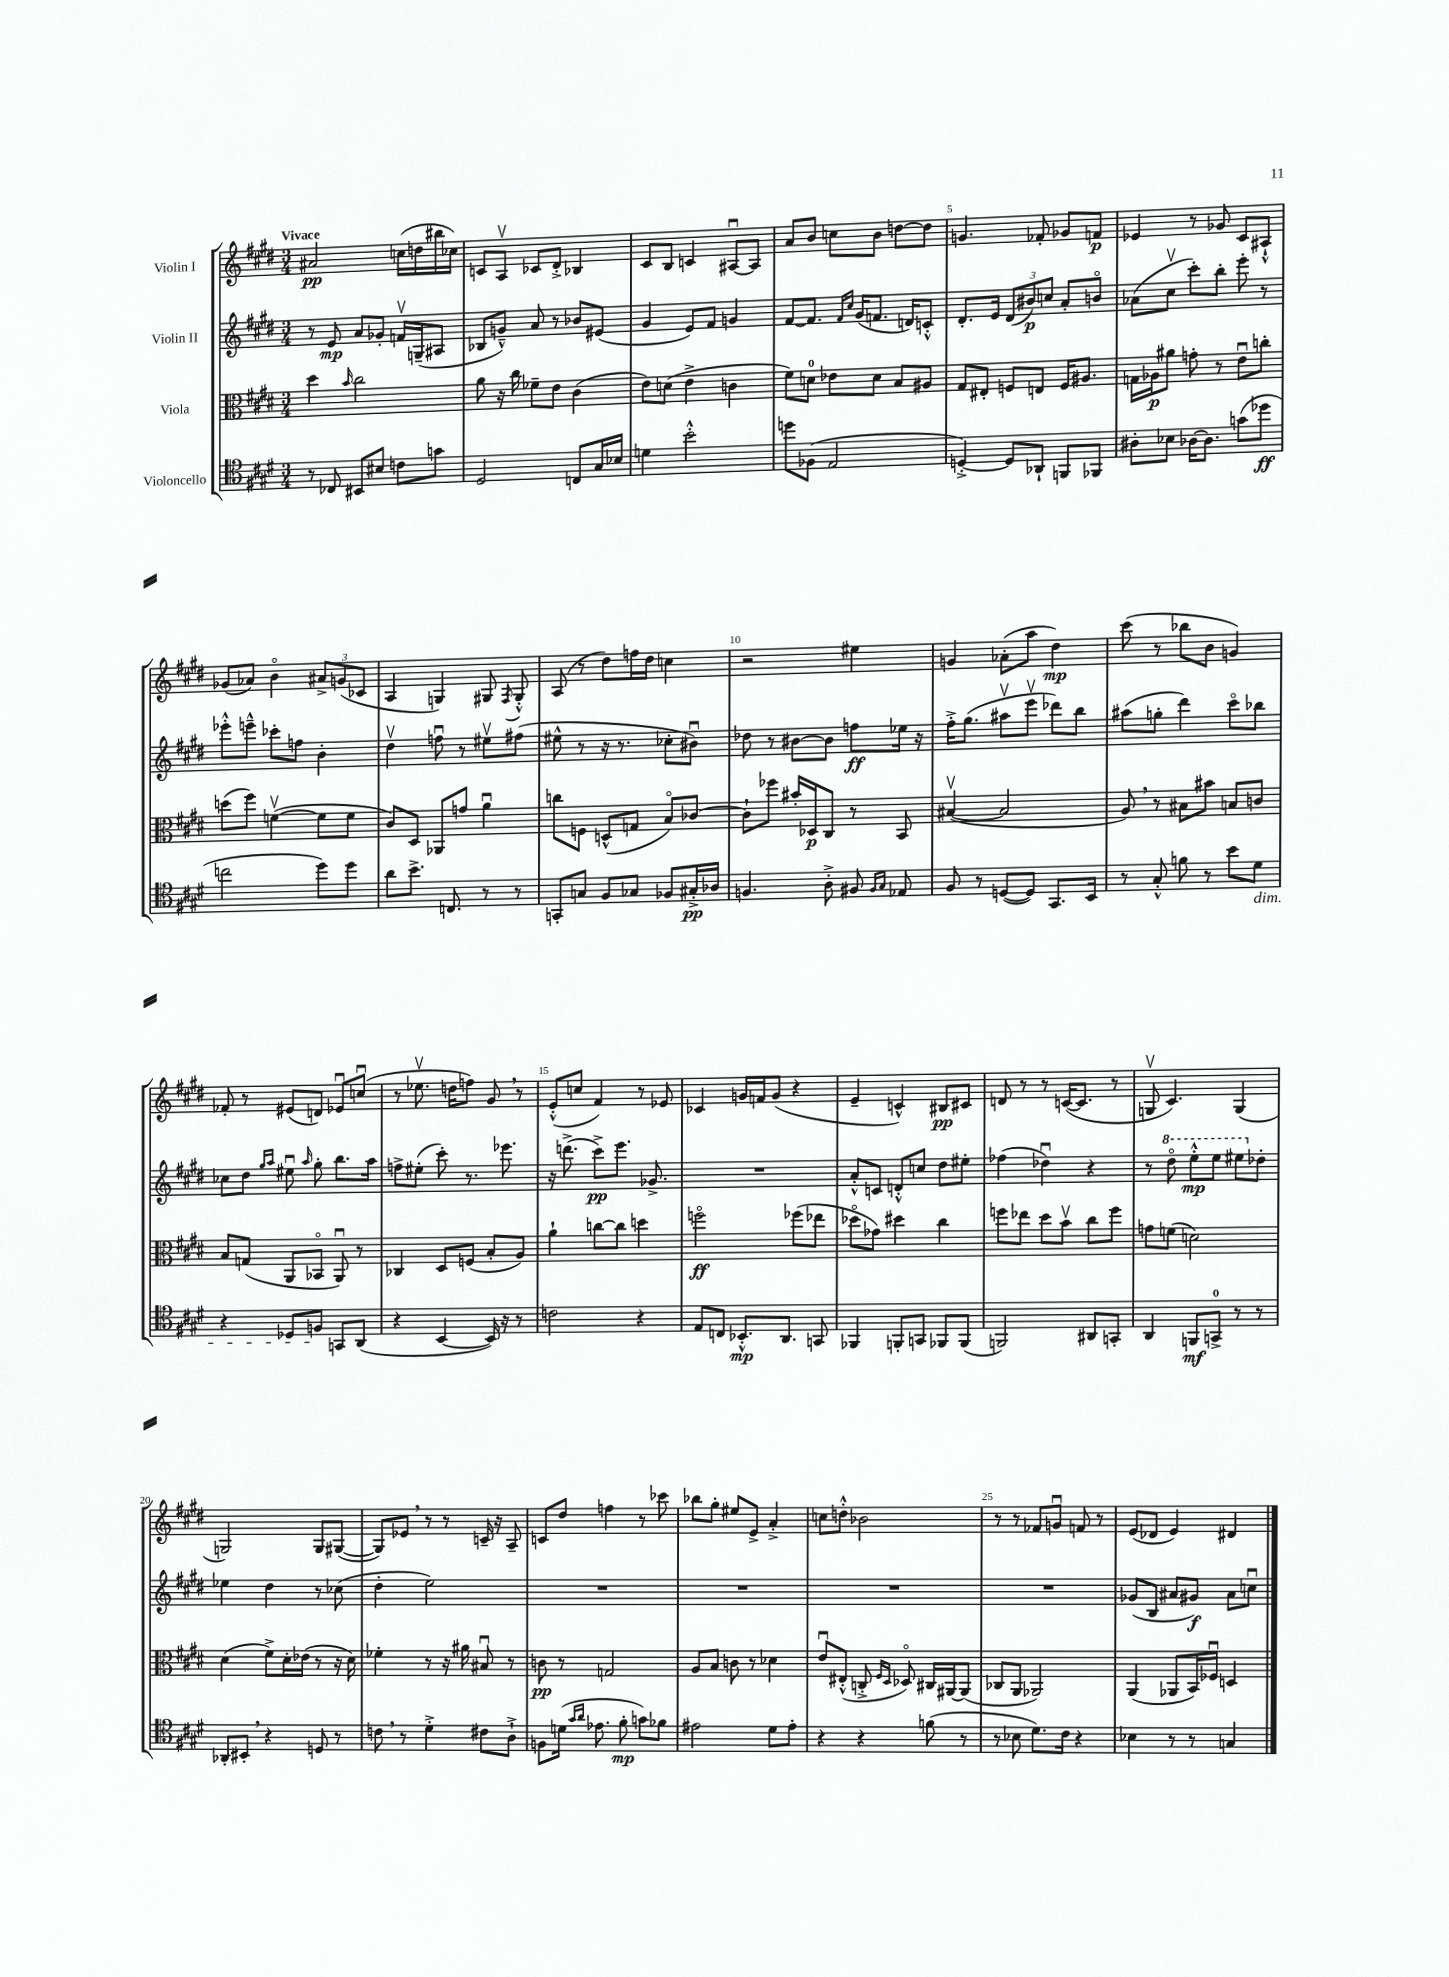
<<
\new StaffGroup <<
\new Staff = "s0" \with { instrumentName = "Violin I" } {
    \clef treble \key e \major \numericTimeSignature \time 3/4 \tempo "Vivace"
    \autoBeamOff ais'2\pp c''16[( d''16 bis''16 ces''16]) |
    c'8[ a8]\upbow ces'8[ dis'8]-.-> bes4 |
    cis'8[ b8] c'4 ais8[~\downbow ais8] |
    a'8[ b'8] c''8[ b'8] d''8[~ d''8] |
    g'4. fes'8-. ges'8[ f'8]\p |
    ees'4 r8 ges'8 cis'8[ ais8]-!-^ |
    ges'8[( aes'8]) b'4\flageolet \tuplet 3/2 { ais'8[-> g'8( ces'8] } |
    a4 g4) gis8 \acciaccatura { fis8 } gis8-.-^ |
    a8( r8 dis''8[) f''16 dis''16] c''4 |
    r2 eis''4 |
    g'4 aes'8[-.( a''8] dis''4\mp) |
    cis'''8( r8 bes''8[ b'8] g'4) |
    fes'8-. r8 eis'8[( d'8]) ees'8[\downbow c''8]\downbow( |
    r8 ees''8.\upbow d''16[ f''8]) gis'8 \breathe r8 |
    e'8[-.-^( c''8] fis'4) r8 ees'8 |
    ces'4 g'16[ f'16 g'8]( r4 |
    e'4-- c'4-^) bis8[\pp cis'8] |
    d'8 r8 r8 c'16[~( c'8.] r8 |
    g8\upbow cis'4.) g4( |
    g2) g8[ gis8]~( |
    gis8[) ees'8] \breathe r8 r8 c'16-- r16 a8-- |
    c'8[ dis''8] f''4 r8 ces'''8 |
    bes''8[ gis''8]-. eis''8[ e'8]-> a'4-.-> |
    c''8[ d''8]-.-^ bes'2 |
    r8 r8 fes'8[ g'8]\downbow f'8 r8 |
    e'8[( des'8] e'4) dis'4 \bar "|." |
}
\new Staff = "s1" \with { instrumentName = "Violin II" } {
    \clef treble \key e \major \numericTimeSignature \time 3/4
    \autoBeamOff r8 e'8\mp a'8[ ges'8]-. f'16[\upbow g16--( ais8] |
    bes8[ g'8]---^) a'8 r8 bes'8[ eis'8]( |
    gis'4 e'8[) fis'8] g'4 |
    fis'8[~ fis'8.] \grace { fis'16[ cis''16] } gis'16[( f'8.] d'16[) c'8]-.-^ |
    dis'8.[-. e'16] \tuplet 3/2 { dis'8[( bis'8\p) c''8] } a'8[-. b'8]\flageolet |
    aes'8[( cis''8]\upbow cis'''8[-.) b''8]-. e'''8-. r8 |
    ees'''8[-.-^ e'''8]---^ ces'''8[-. f''8] b'4-. |
    dis''4\upbow f''8\downbow r8 eis''8[\upbow fis''8]( |
    eis''8-^ r8 r16 r8. ces''8[-. bis'8]\downbow) |
    des''8 r8 bis'8[~ bis'8] f''8[\ff ees''16] r16 |
    fis''16[-.-> gis''8.]( ais''8[\upbow e'''8]\upbow des'''8[) b''8] |
    ais''8[( g''8]-. dis'''4) cis'''8[\flageolet bes''8] |
    ces''8[ dis''8] \grace { gis''16[ a''16] } eis''8\downbow \grace { a''16 } gis''8-. b''8.[ a''16] |
    f''8[-> eis''8]-.( cis'''8-.) r8. ees'''8. |
    r16 d'''8.->( cis'''8[->\pp) e'''8.] ges'8.-> |
    R2. |
    a'8[-.-^ c'8] d'8[-.-^ c''8] dis''8[ eis''8]-. |
    fes''4( des''4\downbow) r4 |
    r8 \ottava #1 dis'''8\flageolet e'''8[-.-^\mp e'''8] eis'''8[ \ottava #0 des''8]-. |
    ees''4 dis''4 r8 ces''8( |
    dis''4-. e''2) |
    R2. |
    R2. |
    R2. |
    R2. |
    ges'8[( b8] ais'8[ gis'8]\f) ais'8[ c''8]\downbow \bar "|." |
}
\new Staff = "s2" \with { instrumentName = "Viola" } {
    \clef alto \key e \major \numericTimeSignature \time 3/4
    \autoBeamOff dis''4 \grace { b'16 } cis''2 |
    a'8 r16 cis''16 fes'8[-- e'8] cis'4( |
    e'8[) d'8]( e'4-> c'4 |
    fis'8[) d'8]-0 ees'8[ d'8] b8[ ais8] |
    gis8[ eis8]-. f8[ e8] f16[ ais8.] |
    g16[ aes16\p ais'8] g'8-. r8 e'8[\downbow c''8]-. |
    d''8[( fis''8]) f'4~\upbow( f'8[ f'8] |
    cis'8[) dis8] aes,8[ g'8] a'4\downbow |
    c''8[ f8] d8[-^( g8] b8[\flageolet) ces'8]~ |
    ces'8[-! fes''8] bis'16[-. des16\p cis8] r8 b,8 |
    bis4~\upbow( bis2 |
    a8) \breathe r8 bis8[ bis'8] b8[ c'8] |
    b8[ g8]( a,8[ bes,8]\flageolet a,8\downbow) r8 |
    ces4 dis8[ f8]( b8[-. a8]) |
    a'4-! c''8[~ c''8] d''4 |
    f''2\flageolet\ff fes''8[( ees''8] |
    des''8[\flageolet ges'8]) dis''4 cis''4 |
    f''8[ ees''8] dis''8[ b'8]\upbow cis''8[ f''8] |
    g'8[ f'8]( d'2) |
    dis'4( fis'8[->) dis'16-. ees'16]( r8 r16 dis'16) |
    fes'4-. r8 r16 ais'16 bis8\downbow r8 |
    c'8\pp r8 g2 |
    a8[ b8] c'8 r8 des'4 |
    e'8[\downbow eis8]-.-^( c8-.-> \grace { fis16[ dis16] } des8\flageolet) cis16[ ais,16~ ais,8]( |
    ces8[ a,8] aes,2) |
    a,4( aes,8[ b,16) fes16]\downbow d4 \bar "|." |
}
\new Staff = "s3" \with { instrumentName = "Violoncello" } {
    \clef tenor \key e \major \numericTimeSignature \time 3/4
    \autoBeamOff r8 ces8 bis,8[ bis8] c'8[ g'8] |
    dis2 c8[ gis16 bes16] |
    d'4 b'2-.-^ |
    d''8[ fes8]( e2 |
    d4~-.->) d8[ aes,8]-! f,8[ fes,8] |
    ais8[-. bes8] aes16[~ aes8.] g'8[( des''8]\ff |
    c''2 dis''8[) dis''8] |
    a'8[ b'8.]-> c8. r8 r8 |
    g,8[-. g8] fis8[ ges8] fes8[ gis16-.->\pp aes16] |
    f4. a8-.-> fis8 \grace { fis16[ gis16] } ees8 |
    fis8 r8 d8[~( d8]) gis,8.[ b,16] |
    r8 gis8-.-^ f'8 r8 b'8[ dis'8]\dim |
    r4 des8[ f8]\! g,8[ a,8]( |
    r4 b,4~ b,16) r16 r8 |
    c'2 r4 |
    e8[ c8] bes,8.[-.-^\mp a,8.] g,8 |
    fes,4 f,8[-. g,8] fes,8[ fes,8]( |
    f,2) ais,8[ g,8]-. |
    a,4 f,8[\mf g,8]-0-> r8 r8 |
    aes,8[-. bis,8]-. \breathe r4 d8 r8 |
    c'8 \breathe r8 dis'4-.-> cis'8[ a8]-!-> |
    f8[ d'16]( \grace { gis'16[ a'16] } ees'8. fis'8-.\mp g'8[) fes'8] |
    eis'2 dis'8[ eis'8]-. |
    r4 r4 f'8( r8 |
    r8 bes8 dis'8.[) cis'16] r4 |
    bes4 r8 r8 g4 \bar "|." |
}
>>
>>
\layout { \context { \Score \override BarNumber.break-visibility = ##(#f #t #t) barNumberVisibility = #(every-nth-bar-number-visible 5) } }
